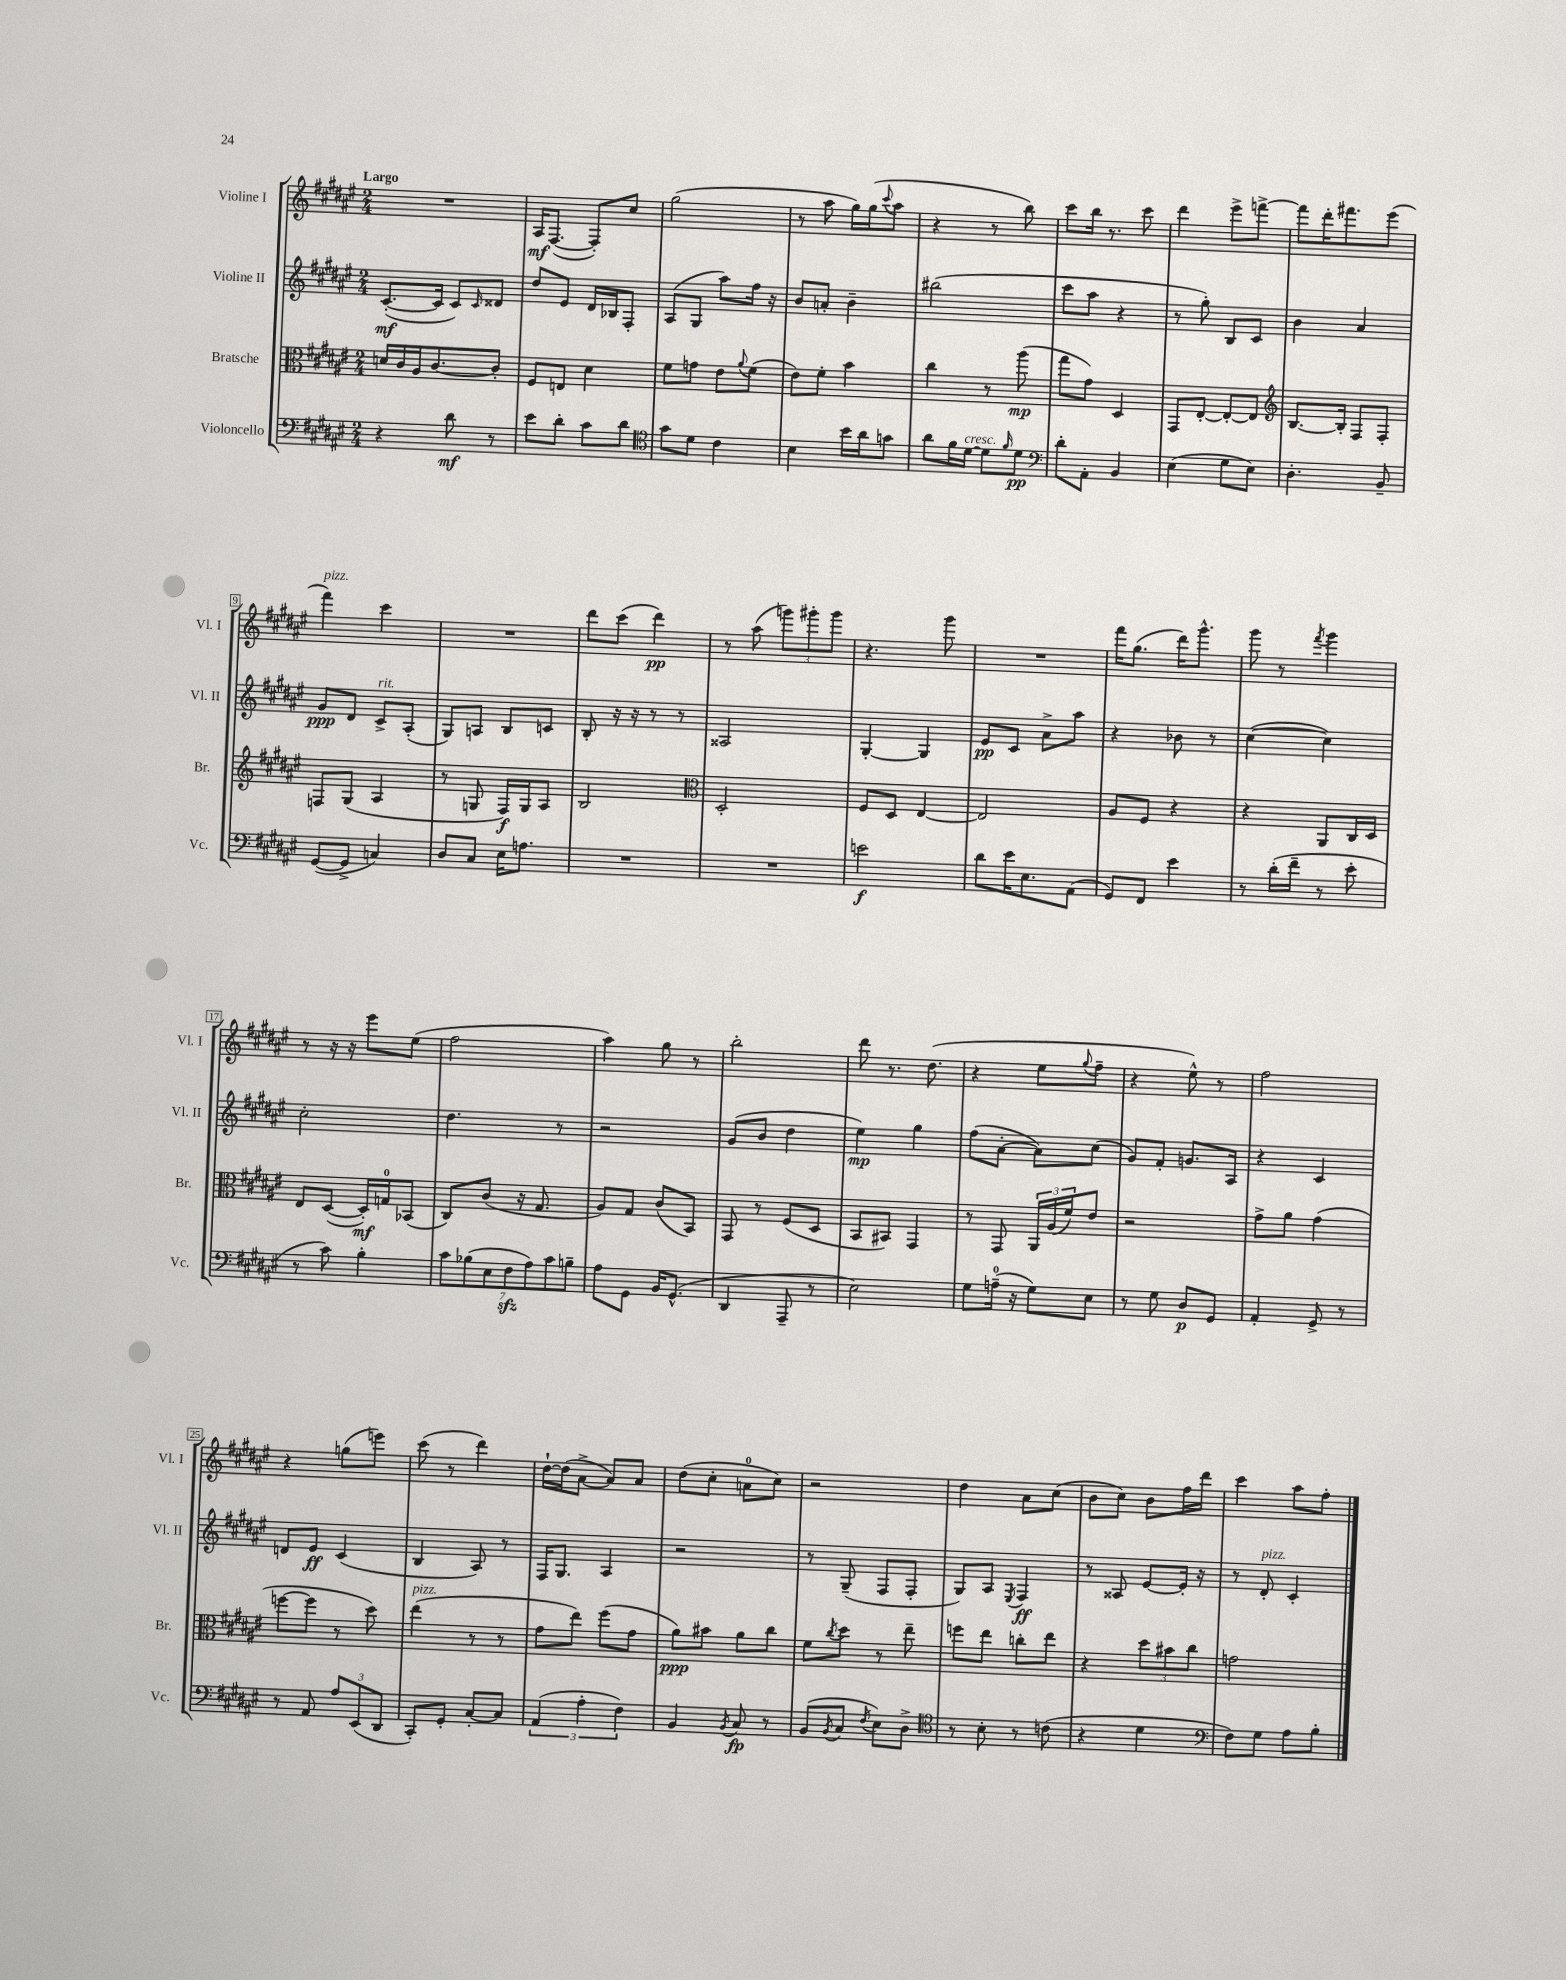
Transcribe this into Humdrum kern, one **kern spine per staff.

**kern	**dynam	**kern	**dynam	**kern	**dynam	**kern	**dynam
*part4	*part4	*part3	*part3	*part2	*part2	*part1	*part1
*staff4	*staff4	*staff3	*staff3	*staff2	*staff2	*staff1	*staff1
*I"Violoncello	*	*I"Bratsche	*	*I"Violine II	*	*I"Violine I	*
*I'Vc.	*	*I'Br.	*	*I'Vl. II	*	*I'Vl. I	*
*clefF4	*	*clefC3	*	*clefG2	*	*clefG2	*
*k[f#c#g#d#a#e#]	*	*k[f#c#g#d#a#e#]	*	*k[f#c#g#d#a#e#]	*	*k[f#c#g#d#a#e#]	*
*M2/4	*	*M2/4	*	*M2/4	*	*M2/4	*
=1	=1	=1	=1	=1	=1	=1	=1
!	!	!	!	!	!	!LO:TX:a:B:t=Largo	!
4r	.	16dn/LL	.	([8.c#'/L	mf	2r	.
.	.	16c#/	.	.	.	.	.
.	.	16A#/J	.	.	.	.	.
.	.	[8.c#/	.	16c#/Jk]	.	.	.
8d#\	mf	.	.	8c#/L)	.	.	.
.	.	.	.	16qqc#/	.	.	.
8r	.	8c#'/J]	.	8d##X/J	.	.	.
=2	=2	=2	=2	=2	=2	=2	=2
8e#\L	.	8F#/L	.	8dd#/L	.	16A#/KL	mf
.	.	.	.	.	.	([8.F#/J	.
8d#'\J	.	8En/J	.	8e#/J	.	.	.
8c#\L	.	4d#\	.	16d#/LL	.	8F#'/L])	.
.	.	.	.	16B-X/J	.	.	.
8d#\J	.	.	.	8F#'/J	.	8cc#/J	.
=3	=3	=3	=3	=3	=3	=3	=3
*clefC4	*	*	*	*	*	*	*
8g#\L	.	8f#\L	.	(8A#/L	.	(2gg#\	.
8d#\J	.	8gn\J	.	8G#/J	.	.	.
4c#\	.	8e#\L	.	8aa#\L)	.	.	.
.	.	8qqa#/	.	.	.	.	.
.	.	(8f#\J	.	16ff#\Jk	.	.	.
.	.	.	.	16r	.	.	.
=4	=4	=4	=4	=4	=4	=4	=4
4B\	.	8e#\L)	.	8b/L	.	8r	.
.	.	8f#'\J	.	8an'/J	.	8aa#\	.
16b\LL	.	4b\	.	4b~\	.	16gg#\LL)	.
16a#\J	.	.	.	.	.	(16gg#\J	.
.	.	.	.	.	.	8qqccc#/	.
8gn\J	.	.	.	.	.	8aa#\J	.
=5	=5	=5	=5	=5	=5	=5	=5
8a#\L	.	4cc#\	.	(2bb#X\	.	4r	.
16f#\L	.	.	.	.	.	.	.
!LO:TX:a:i:t=cresc.	!	!	!	!	!	!	!
[16d#\JJ	.	.	.	.	.	.	.
8d#\L]	.	8r	.	.	.	8r	.
16qqf#/	.	.	.	.	.	.	.
8d#\J	pp	(8aa#\	mp	.	.	8bb\)	.
=6	=6	=6	=6	=6	=6	=6	=6
*clefF4	*	*	*	*	*	*	*
8d#'\L	.	8gg#\L	.	8ccc#\L	.	8ccc#\L	.
8AA#'\J	.	8g#\J)	.	8aa#\J	.	16bb\Jk	.
.	.	.	.	.	.	8.r	.
4BB/	.	4D#/	.	4r	.	.	.
.	.	.	.	.	.	8ccc#\	.
=7	=7	=7	=7	=7	=7	=7	=7
(4E#\	.	8GG#/L	.	8r	.	4ddd#\	.
.	.	[8E#'/J	.	8gg#'\)	.	.	.
8G#\L	.	8E#'/L_	.	8B/L	.	8eee#^\L	.
8E#\J)	.	8E#/J]	.	8c#/J	.	[8fffn^\J	.
=8	=8	=8	=8	=8	=8	=8	=8
*	*	*clefG2	*	*	*	*	*
4.D#'\	.	[8.B/L	.	4b\	.	8fff\L]	.
.	.	.	.	.	.	16ddd#'\K	.
.	.	16B'/Jk]	.	.	.	8.fff#X\	.
.	.	8F#/L	.	4a#/	.	.	.
8BB~/	.	8F#'/J	.	.	.	(8eee#\J	.
!!LO:LB:g=z
=9	=9	=9	=9	=9	=9	=9	=9
!	!	!	!	!	!	!LO:TX:a:i:t=pizz.	!
([8GG#/L	.	8Fn/L	.	8g#/L	ppp	4fff#\)	.
8GG#^/J]	.	(8G#/J	.	8d#/J	.	.	.
!	!	!	!	!LO:TX:a:i:t=rit.	!	!	!
4Cn/)	.	4A#/	.	8c#^/L	.	4ccc#\	.
.	.	.	.	(8A#'/J	.	.	.
=10	=10	=10	=10	=10	=10	=10	=10
8D#/L	.	8r	.	8G#/L)	.	2r	.
8C#/J	.	8Gn/	.	8An/J	.	.	.
16E#\KL	.	16F#/LL)	f	8B/L	.	.	.
8.An\J	.	16G/J	.	.	.	.	.
.	.	8A#/J	.	8cn/J	.	.	.
=11	=11	=11	=11	=11	=11	=11	=11
2r	.	2B/	.	8B'/	.	8ddd#\L	.
.	.	.	.	16r	.	(8ccc#\J	.
.	.	.	.	16r	.	.	.
.	.	.	.	8r	.	4ddd#\)	pp
.	.	.	.	8r	.	.	.
=12	=12	=12	=12	=12	=12	=12	=12
*	*	*clefC3	*	*	*	*	*
2r	.	2D#'/	.	2A##X/	.	8r	.
.	.	.	.	.	.	(8aa#\	.
.	.	.	.	.	.	12gggn\L)	.
.	.	.	.	.	.	12ggg#X'\	.
.	.	.	.	.	.	12ggg#\J	.
=13	=13	=13	=13	=13	=13	=13	=13
2en\	f	8F#/L	.	[4G#'/	.	4.r	.
.	.	8D#/J	.	.	.	.	.
.	.	[4E#/	.	4G#/]	.	.	.
.	.	.	.	.	.	8ggg#\	.
=14	=14	=14	=14	=14	=14	=14	=14
8d#\L	.	2E#/]	.	8e#/L	pp	2r	.
16e#\K	.	.	.	8c#/J	.	.	.
8.E#\	.	.	.	.	.	.	.
.	.	.	.	8a#^\L	.	.	.
(8AA#\J	.	.	.	8aa#\J	.	.	.
=15	=15	=15	=15	=15	=15	=15	=15
8GG#/L)	.	8A#/L	.	4r	.	16fff#\KL	.
.	.	.	.	.	.	(8.gg#\J	.
8FF#/J	.	8F#/J	.	.	.	.	.
4e#\	.	4r	.	8b-X\	.	16ddd#\KL)	.
.	.	.	.	.	.	8.ggg#^^\J	.
.	.	.	.	8r	.	.	.
=16	=16	=16	=16	=16	=16	=16	=16
8r	.	4r	.	([4cc#\	.	8ggg#\	.
(16d#'\LL	.	.	.	.	.	8r	.
16f#~\JJ	.	.	.	.	.	.	.
.	.	.	.	.	.	8qfff#/	.
8r	.	8AA#/L	.	4cc#\])	.	4ggg#\	.
8e#'\	.	16C#/L	.	.	.	.	.
.	.	16D#/JJ	.	.	.	.	.
!!LO:LB:g=z
=17	=17	=17	=17	=17	=17	=17	=17
8r	.	8E#/L	.	2cc#'\	.	8r	.
8c#\)	.	([8D#/J	.	.	.	16r	.
.	.	.	.	.	.	16r	.
4B'\	.	16D#'/LL])	mf	.	.	8eee#\L	.
.	.	16Gn/J	.	.	.	.	.
.	.	(8BB-X/J	.	.	.	(8ee#\J	.
=18	=18	=18	=18	=18	=18	=18	=18
14c#\L	.	8C#/L)	.	4.dd#\	.	2ff#\	.
(14B-X\	.	.	.	.	.	.	.
.	.	(8c#/J	.	.	.	.	.
14E#\	.	.	.	.	.	.	.
14F#zz\	.	.	.	.	.	.	.
.	.	16r	.	.	.	.	.
14A#\)	.	.	.	.	.	.	.
.	.	8.G#/	.	.	.	.	.
14c#\	.	.	.	.	.	.	.
.	.	.	.	8r	.	.	.
14Bn~\J	.	.	.	.	.	.	.
=19	=19	=19	=19	=19	=19	=19	=19
8A#\L	.	8A#/L)	.	2r	.	4aa#\)	.
8GG#\J	.	8G#/J	.	.	.	.	.
16BB/KL	.	(8c#/L	.	.	.	8gg#\	.
(8.GG#^^/J	.	.	.	.	.	.	.
.	.	8BB/J)	.	.	.	8r	.
=20	=20	=20	=20	=20	=20	=20	=20
4DD#/	.	8GG#/	.	(8g#/L	.	2bb'\	.
.	.	8r	.	8b/J	.	.	.
8AAA#~/	.	(8F#/L	.	4dd#\	.	.	.
8r	.	8D#/J	.	.	.	.	.
=21	=21	=21	=21	=21	=21	=21	=21
2E#\)	.	8BB/L	.	4ee#\)	mp	8ddd#\	.
.	.	8BB#X/J)	.	.	.	8.r	.
.	.	4GG#/	.	4gg#\	.	.	.
.	.	.	.	.	.	(8.dd#\	.
=22	=22	=22	=22	=22	=22	=22	=22
8G#\L	.	8r	.	(8ff#\L	.	4r	.
(16An~\Jk	.	8GG#/	.	[8a#'\J	.	.	.
16r	.	.	.	.	.	.	.
8G#\L)	.	24AA#/LL	.	8a#\L])	.	8ee#\L	.
.	.	(24A#/	.	.	.	.	.
.	.	24f#/J)	.	.	.	.	.
.	.	.	.	.	.	8qqgg#/	.
8E#\J	.	8e#/J	.	(8cc#\J	.	8ff#~\J	.
=23	=23	=23	=23	=23	=23	=23	=23
8r	.	2r	.	8g#/L)	.	4r	.
8G#\	.	.	.	8f#'/J	.	.	.
8D#/L	p	.	.	8.gn/L	.	8ee#^^\)	.
8GG#/J	.	.	.	.	.	8r	.
.	.	.	.	16A#/Jk	.	.	.
=24	=24	=24	=24	=24	=24	=24	=24
4AA#'/	.	8g#^\L	.	4r	.	2ff#\	.
.	.	8a#\J	.	.	.	.	.
8GG#^/	.	(4g#\	.	4c#/	.	.	.
8r	.	.	.	.	.	.	.
!!LO:LB:g=z
=25	=25	=25	=25	=25	=25	=25	=25
8r	.	[8ffn\L	.	8dn/L	.	4r	.
8AA#/	.	8ff\J]	.	8e#/J	ff	.	.
12A#/L	.	8r	.	(4c#/	.	(8ggn\L	.
(12EE#/	.	.	.	.	.	.	.
.	.	8dd#\)	.	.	.	8eeen\J)	.
12DD#/J	.	.	.	.	.	.	.
=26	=26	=26	=26	=26	=26	=26	=26
!	!	!LO:TX:a:i:t=pizz.	!	!	!	!	!
8CC#'/L)	.	(4ee#\	.	4B/	.	(8ccc#\	.
8GG#'/J	.	.	.	.	.	8r	.
[8C#'/L	.	8r	.	8A#/)	.	4ddd#\)	.
8C#/J]	.	8r	.	8r	.	.	.
=27	=27	=27	=27	=27	=27	=27	=27
(6AA#/	.	8g#\L	.	16F#/KL	.	[16dd#`\LL	.
.	.	.	.	8.G#/J	.	(16dd#\J]	.
.	.	8ee#\J)	.	.	.	[8a#^\J	.
6A#'\	.	.	.	.	.	.	.
.	.	(8ff#\L	.	4A#/	.	8a#/L])	.
6F#\)	.	.	.	.	.	.	.
.	.	8g#\J	.	.	.	8a#/J	.
=28	=28	=28	=28	=28	=28	=28	=28
4BB/	.	8a#\L)	ppp	2r	.	(8dd#\L	.
.	.	8b#X\J	.	.	.	8cc#'\J	.
8qBB/	.	.	.	.	.	.	.
8C#/	fp	8a#\L	.	.	.	8an\L	.
8r	.	8cc#\J	.	.	.	8cc#\J)	.
=29	=29	=29	=29	=29	=29	=29	=29
(8BB/L	.	8f#\L	.	8r	.	2r	.
8qBB/	.	8qcc#/	.	.	.	.	.
8C#/J	.	8dd#\J	.	(8G#~/	.	.	.
8qF#/	.	.	.	.	.	.	.
8E#\L)	.	8r	.	8F#/L	.	.	.
8D#^\J	.	8ee#~\	.	8F#'/J	.	.	.
=30	=30	=30	=30	=30	=30	=30	=30
*clefC4	*	*	*	*	*	*	*
8r	.	8ffn\L	.	8G#/L)	.	4dd#\	.
8B'\	.	8ee#\J	.	8A#/J	.	.	.
.	.	.	.	8qE#/	.	.	.
8r	.	8ccn'\L	.	4F#/	ff	8a#\L	.
(8cn\	.	8ee#\J	.	.	.	(8cc#\J	.
=31	=31	=31	=31	=31	=31	=31	=31
4r	.	4r	.	8r	.	8b\L	.
.	.	.	.	8A##X/	.	8cc#\J)	.
4d#\	.	12dd#\L	.	[8e#/L	.	8b\L	.
.	.	12b#X\	.	.	.	.	.
.	.	.	.	16e#'/Jk]	.	16ff#\L	.
.	.	12cc#\J	.	.	.	.	.
.	.	.	.	16r	.	16ddd#\JJ	.
=32	=32	=32	=32	=32	=32	=32	=32
*clefF4	*	*	*	*	*	*	*
8F#\L)	.	2gn\	.	8r	.	4ccc#\	.
!	!	!	!	!LO:TX:a:i:t=pizz.	!	!	!
8G#\J	.	.	.	8d#'/	.	.	.
8A#\L	.	.	.	4c#'/	.	8aa#\L	.
8B'\J	.	.	.	.	.	8ff#'\J	.
==	==	==	==	==	==	==	==
*-	*-	*-	*-	*-	*-	*-	*-
